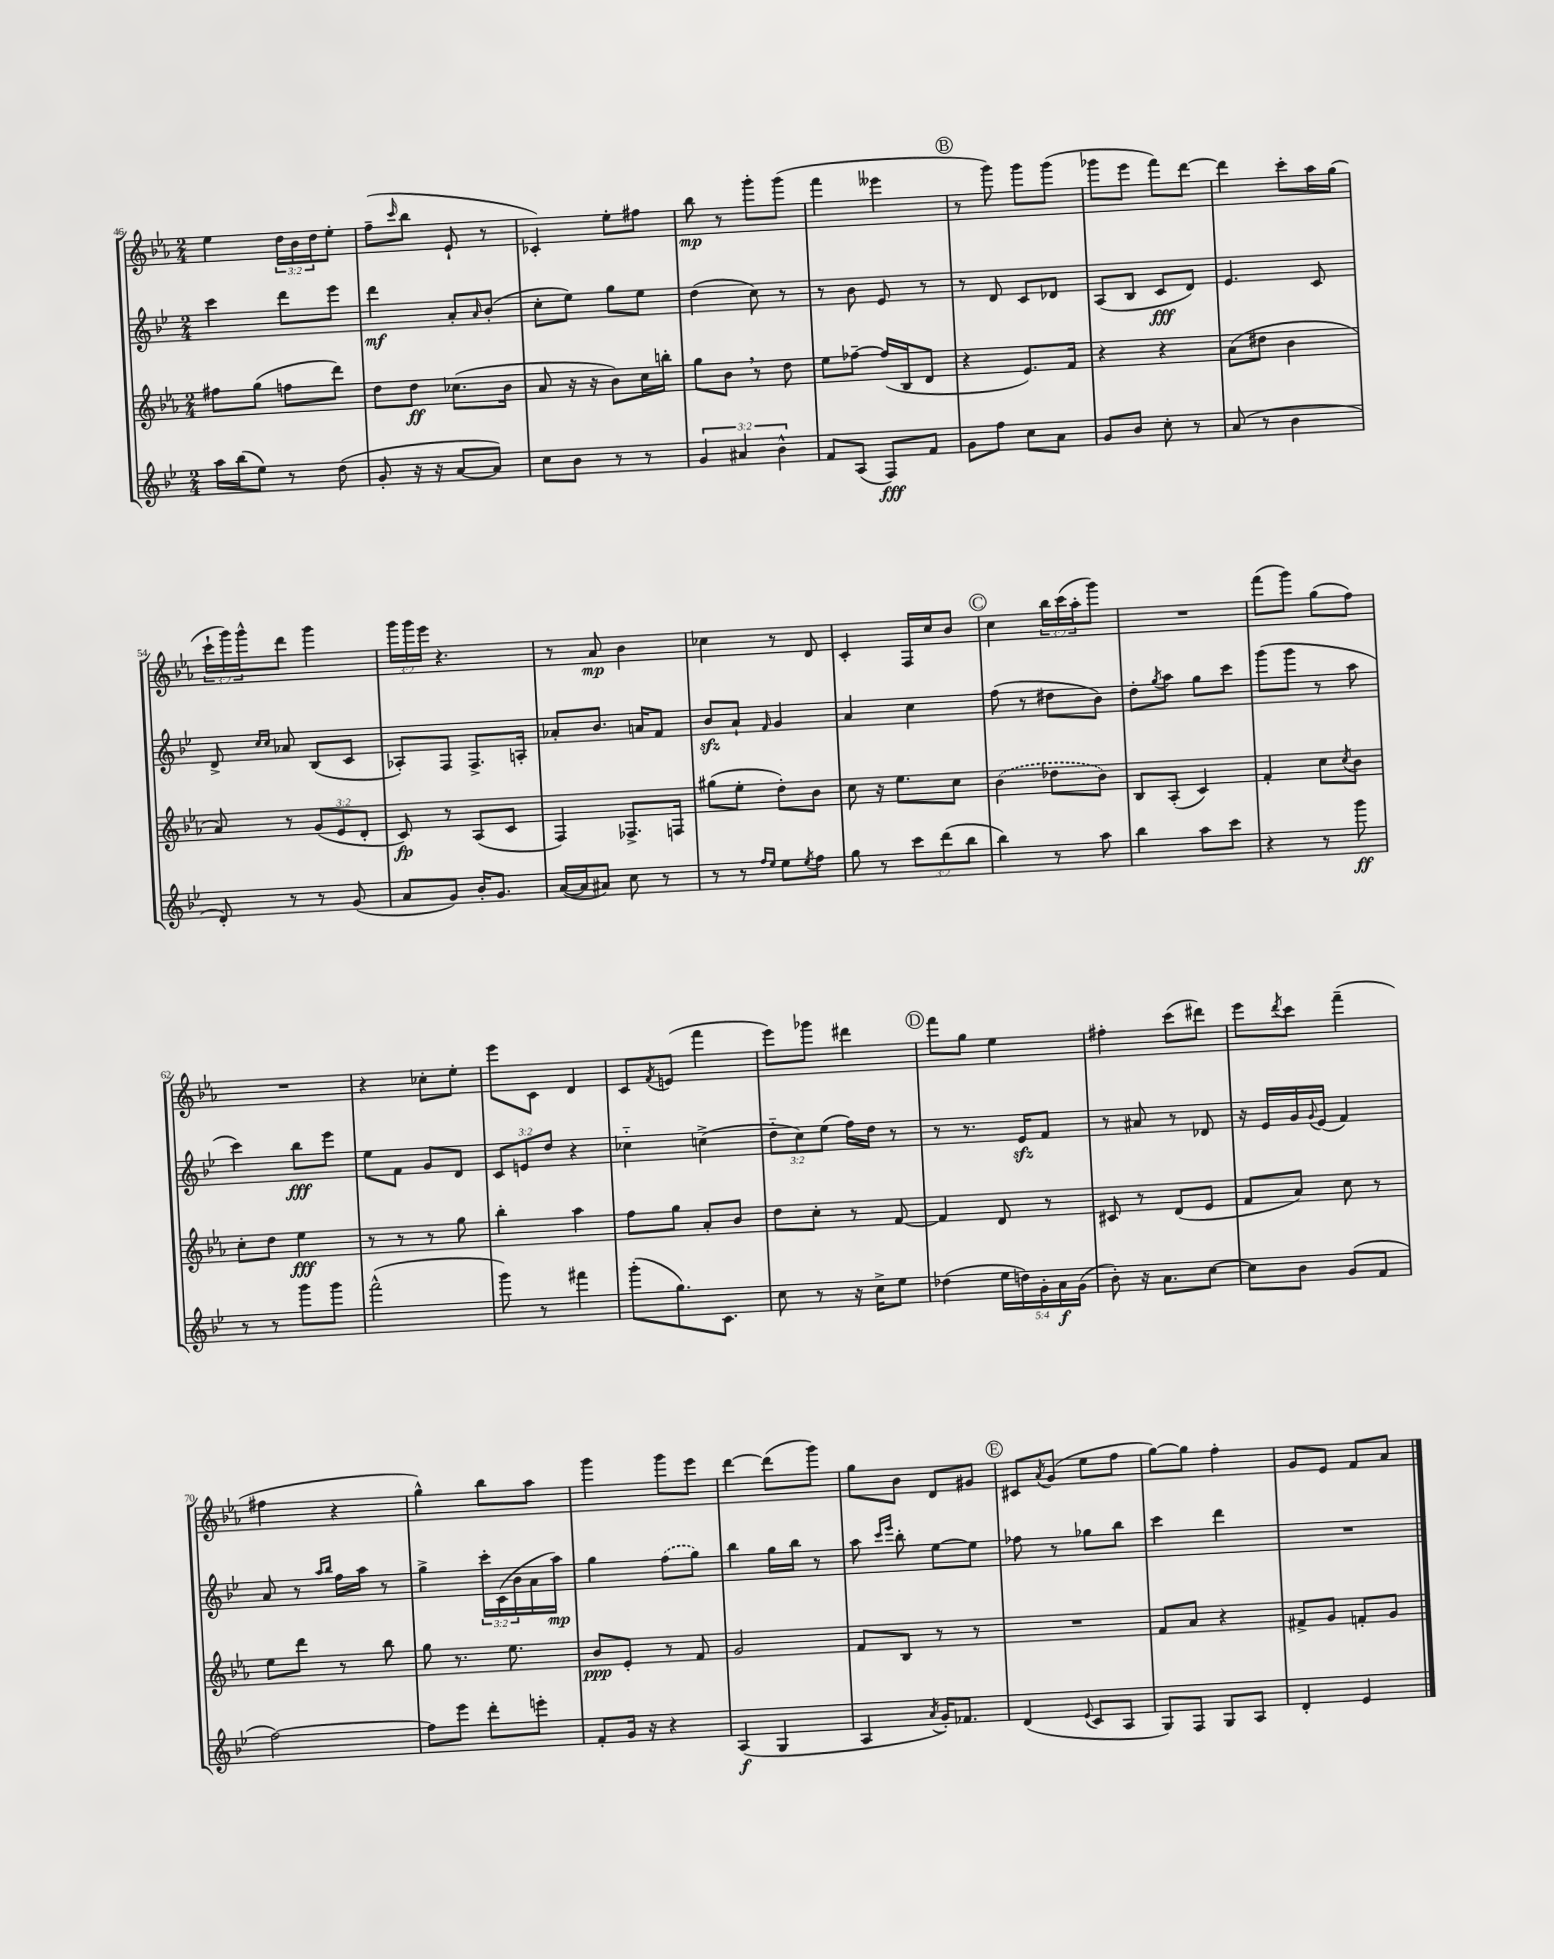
<<
\new StaffGroup <<
\new Staff = "s0" {
    \clef treble \key ees \major \numericTimeSignature \time 2/4 \override Staff.TupletNumber.text = #tuplet-number::calc-fraction-text
    ees''4 \tuplet 3/2 { d''16 bes'16 d''16 } ees''8-. |
    f''8--( \grace { c'''16 } bes''8 ees'8-! r8 |
    ces'4-.) ees''8-. fis''8 |
    bes''8\mp r8 g'''8-. g'''8( |
    f'''4 eeses'''4 |
    \mark \markup { \circle "B" } r8 g'''8) g'''8 g'''8( |
    ges'''8 ees'''8 f'''8) d'''8~ |
    d'''4 c'''8-. aes''16 g''16( |
    \tuplet 3/2 { c'''16-! g'''16) g'''16-^ } d'''8 g'''4 |
    \tuplet 3/2 { g'''16 g'''16 ees'''16 } r4. |
    r8 aes'8\mp bes'4 |
    ces''4 r8 d'8 |
    c'4-. f16 c''16 bes'8 |
    \mark \markup { \circle "C" } c''4 \tuplet 3/2 { bes''16 c'''16( aes''16-. } g'''8) |
    R2 |
    f'''8( g'''8) g''8( f''8) |
    R2 |
    r4 ces''8-. ees''8-. |
    ees'''8 c'8 d'4 |
    c'8 \acciaccatura { f'8 } e'8( f'''4 |
    ees'''8) ges'''8 dis'''4 |
    \mark \markup { \circle "D" } f'''8 g''8 ees''4 |
    fis''4-. c'''8( dis'''8) |
    ees'''8 \acciaccatura { d'''8 } c'''8 f'''4--( |
    fis''4 r4 |
    g''4-^) bes''8 aes''8 |
    g'''4 g'''8 ees'''8 |
    d'''4~ d'''8( g'''8) |
    g''8 bes'8 d'8 gis'8 |
    \mark \markup { \circle "E" } cis'8 \acciaccatura { aes'8 } g'8( ees''8 f''8 |
    g''8~) g''8 f''4-. |
    g'8 ees'8 f'8 aes'8 \bar "|." |
}
\new Staff = "s1" {
    \clef treble \key bes \major \numericTimeSignature \time 2/4 \override Staff.TupletNumber.text = #tuplet-number::calc-fraction-text
    c'''4 d'''8 ees'''8 |
    d'''4\mf a'8-. \grace { a'16 } bes'8-.( |
    c''8-. ees''8) g''8 ees''8 |
    d''4( c''8) r8 |
    r8 bes'8 ees'8 r8 |
    \mark \markup { \circle "B" } r8 d'8 c'8 des'8 |
    a8( bes8 c'8\fff d'8) |
    ees'4. c'8 |
    d'8-> \grace { c''16 c''16 } aes'8 bes8( c'8 |
    aes8-.) f8 f8.-> a16-. |
    aes'8-. bes'8. a'16 f'8 |
    bes'8\sfz a'8-! \grace { f'16 } g'4 |
    a'4 c''4 |
    \mark \markup { \circle "C" } f''8( r8 dis''8 bes'8) |
    d''8-. \acciaccatura { g''8 } a''8 g''8 c'''8 |
    g'''8( g'''8 r8 a''8 |
    c'''4) bes''8\fff ees'''8 |
    ees''8 f'8 g'8 d'8 |
    \tuplet 3/2 { c'8 e'8 d''8 } r4 |
    ces''4-_ c''4->( |
    \tuplet 3/2 { d''8-_ c''8) ees''8( } f''16) d''16 r8 |
    \mark \markup { \circle "D" } r8 r8. ees'16\sfz f'8 |
    r8 ais'8 r8 des'8 |
    r16 ees'16 g'16 \appoggiatura { g'8 } ees'16( f'4) |
    a'8 r8 \grace { a''16 bes''16 } f''16 a''16 r8 |
    g''4-> \tuplet 3/2 { c'''16-. c'16( bes'16 } a'16 a''16\mp) |
    g''4 \once \slurDashed f''8( g''8) |
    bes''4 g''16 bes''16 r8 |
    a''8 \grace { c'''16 ees'''16 } bes''8-. ees''8~ ees''8 |
    \mark \markup { \circle "E" } fes''8 r8 ges''8 bes''8 |
    c'''4 d'''4 |
    R2 \bar "|." |
}
\new Staff = "s2" {
    \clef treble \key ees \major \numericTimeSignature \time 2/4 \override Staff.TupletNumber.text = #tuplet-number::calc-fraction-text
    fis''8 g''8( f''8 d'''8) |
    d''8 d''8\ff ces''8.( bes'16 |
    aes'8 r16 r16 bes'8) c''16 b''16-. |
    g''8 bes'8 \breathe r8 d''8 |
    ees''8 fes''8~-- fes''16( bes16 d'8 |
    \mark \markup { \circle "B" } r4 ees'8.) f'16 |
    r4 r4 |
    aes'8( dis''8 bes'4 |
    aes'8) r8 \tuplet 3/2 { g'8( ees'8 d'8-. } |
    c'8\fp) r8 aes8( c'8 |
    f4) fes8.-> f16 |
    gis''8( ees''8-. d''8-.) bes'8 |
    c''8 r16 ees''8. c''8 |
    \mark \markup { \circle "C" } \once \slurDashed bes'4( des''8 bes'8) |
    bes8 aes8-.( c'4) |
    f'4-. c''8 \acciaccatura { c''8 } bes'8 |
    c''8-. d''8 ees''4\fff |
    r8 r8 r8 g''8 |
    bes''4-. aes''4 |
    f''8 g''8 aes'8-. bes'8 |
    d''8 c''8-. r8 f'8~ |
    \mark \markup { \circle "D" } f'4 d'8 r8 |
    cis'8 r8 d'8( ees'8 |
    f'8 aes'8) c''8 r8 |
    ees''8 d'''8 r8 bes''8 |
    g''8 r8. ees''8. |
    bes'8\ppp ees'8-. r8 f'8 |
    g'2 |
    f'8 bes8 r8 r8 |
    \mark \markup { \circle "E" } R2 |
    f'8 aes'8 r4 |
    fis'8-> g'8 f'8-. g'8 \bar "|." |
}
\new Staff = "s3" {
    \clef treble \key bes \major \numericTimeSignature \time 2/4 \override Staff.TupletNumber.text = #tuplet-number::calc-fraction-text
    a''16 bes''16( ees''8) r8 d''8( |
    g'8-. r16 r16 a'8~ a'8) |
    c''8 bes'8 r8 r8 |
    \tuplet 3/2 { g'4 ais'4 bes'4-^ } |
    f'8 a8( f8\fff) f'8 |
    \mark \markup { \circle "B" } g'8 f''8 c''8 a'8 |
    g'8 bes'8 c''8-. r8 |
    a'8( r8 bes'4 |
    d'8-.) r8 r8 g'8( |
    a'8 g'8) bes'16-. g'8. |
    a'16~( a'16 ais'8) c''8 r8 |
    r8 r8 \grace { f''16 ees''16 } ees''8 \acciaccatura { ees''8 } f''8 |
    g''8 r8 \tuplet 3/2 { c'''8 d'''8( bes''8 } |
    \mark \markup { \circle "C" } bes''4) r8 a''8 |
    bes''4 a''8 c'''8 |
    r4 r8 g'''8\ff |
    r8 r8 g'''8 g'''8 |
    f'''2-^( |
    g'''8) r8 fis'''4 |
    g'''8-.( g''8.) c'8. |
    c''8 r8 r16 c''16-> ees''8 |
    \mark \markup { \circle "D" } des''4( \tuplet 5/4 { ees''16 d''16) g'16-. a'16\f g'16( } |
    bes'8-.) r16 a'8. c''8~ |
    c''8 bes'8 g'8( f'8 |
    f''2~) |
    f''8 ees'''8 d'''8-. e'''8-. |
    f'8-. g'16 r16 r4 |
    a4\f( g4 |
    a4 \acciaccatura { a'8 } g'16-.) fes'8. |
    \mark \markup { \circle "E" } d'4( \appoggiatura { ees'8 } c'8 a8 |
    g8) f8 g8 a8 |
    d'4-. ees'4 \bar "|." |
}
>>
>>
\layout { \context { \Score currentBarNumber = #46 } }
